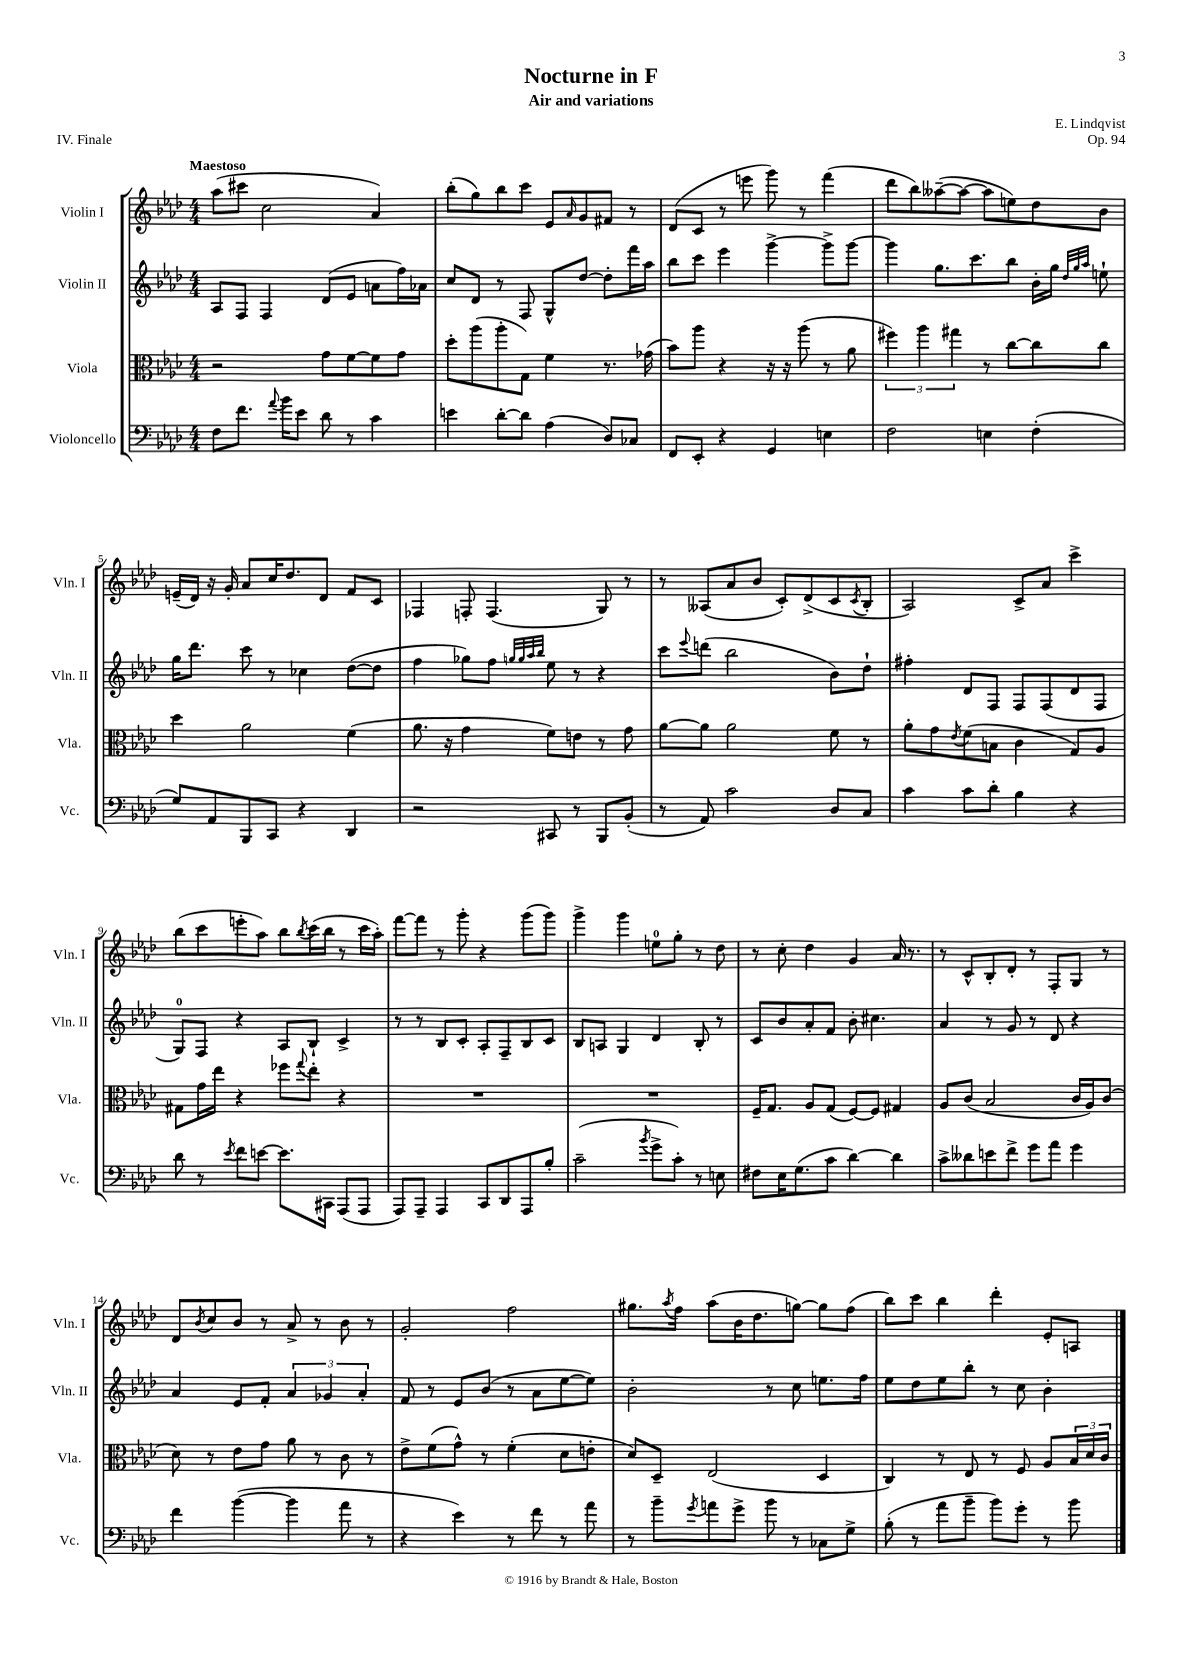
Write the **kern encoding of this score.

**kern	**kern	**kern	**kern
*staff4	*staff3	*staff2	*staff1
*clefF4	*clefC3	*clefG2	*clefG2
*k[b-e-a-d-]	*k[b-e-a-d-]	*k[b-e-a-d-]	*k[b-e-a-d-]
*M4/4	*M4/4	*M4/4	*M4/4
8F	2r	8A-	(8aa-
8.f	.	8F	8ccc#
.	.	4F	2cc
8qqa-	.	.	.
16b-	.	.	.
8e-	.	.	.
8d-	8g	(8d-	.
8r	[8f	8e-	.
4c	8f]	8a	4a-)
.	8g	16ff)	.
.	.	16a-	.
=	=	=	=
4e	8dd-'	8cc	(8bb-'
.	(8aa-	8d-	8gg)
[8d-'	8aa-'	8r	8bb-
8d-]	8G)	8F	8ccc
(4A-	4f	8G^^	8e-
.	.	.	16qqa-
.	.	[8dd-	8g
8D-)	8.r	8dd-']	8f#
8C-	.	16fff	8r
.	(16g-	16aa-	.
=	=	=	=
8FF	8b-)	8bb-	(8d-
8EE-'	8aa-	8ccc	8c
4r	4r	4eee-	8r
.	.	.	8eee
4GG	16r	[4ggg^	8ggg)
.	16r	.	.
.	(8aa-	.	8r
4E	8r	8ggg^]	(4fff
.	8a-	[8ggg	.
=	=	=	=
2F	6ff#)	4ggg]	8ddd-
.	.	.	8bb-)
.	6aa-	.	.
.	.	8.gg	([8aa--~
.	6gg#	.	.
.	.	.	8aa--_
.	.	8.ccc	.
4E	8r	.	8aa--]
.	[8cc	8bb-	8ee)
(4F'	8cc]	16b-'	8dd-
.	.	16gg	.
.	.	32qqdd-	.
.	.	32qqgg	.
.	.	32qqaa-	.
.	8cc	8ee`	8b-
=	=	=	=
8G)	4dd-	16gg	(16e~
.	.	8.ddd-	16d-)
8AA-	.	.	16r
.	.	.	16g'
8BBB-	2a-	8ccc	8a-
8CC	.	8r	16cc
.	.	.	8.dd-
4r	.	4cc-	.
.	.	.	8d-
4DD-	(4f	([8dd-	8f
.	.	8dd-]	8c
=	=	=	=
2r	8.a-	4ff	4F-
.	16r	.	.
.	4g	8gg-)	8F'
.	.	8ff	(4.F
.	.	32qqgg	.
.	.	32qqgg	.
.	.	32qqaa-	.
.	.	32qqbb-	.
8CC#	8f)	8ee-	.
8r	8e	8r	.
8BBB-	8r	4r	8G)
(8BB-'	8g	.	8r
=	=	=	=
8r	[8a-	8ccc	8r
.	.	8qqeee-	.
8AA-)	8a-]	(8ddd	(8A--
2c	2a-	2bb-	8a-
.	.	.	8b-
.	.	.	8c')
.	.	.	(8d-^
8D-	8f	8b-)	8c
.	.	.	8qc
8C	8r	8dd-`	8B-'
=	=	=	=
4c	8a-'	4ff#'	2A-)
.	8g	.	.
.	8qe-	.	.
8c	(8f	8d-	.
8d-'	8B	8F	.
4B-	4c	8F	8c^
.	.	(8F	8a-
4r	8G)	8d-	4ccc^
.	8A-	8F	.
=	=	=	=
8d-	8G#	8G)	(8bb-
8r	16g	8F	8ccc
.	16ee-	.	.
8qe-	.	.	.
8f	4r	4r	8eee'
[8e	.	.	8aa-)
8.e]	8ff-	8A-	8bb-
.	8qqgg	.	8qbb-
.	8ee-'	8B-`	(16ccc
16CC#	.	.	16bb-
(8AAA-	4r	4c^	8r
8AAA-	.	.	16ccc
.	.	.	16aa-')
=	=	=	=
8AAA-)	1r	8r	[8fff
8AAA-~	.	8r	8fff]
4AAA-	.	8B-	8r
.	.	8c'	8ggg'
8CC	.	8A-'	4r
8DD-	.	8F~	.
8AAA-	.	8B-	(8ggg
8B-'	.	8c	8ggg)
=	=	=	=
(2c~	1r	8B-	4ggg^
.	.	8A	.
.	.	4G	4ggg
8qb-	.	.	.
8g^	.	4d-	8ee
8c')	.	.	8gg'
8r	.	8B-'	8r
8E	.	8r	8dd-
=	=	=	=
8F#	16F~	8c	8r
.	8.G	.	.
16E-	.	8b-	8cc'
(8.G	.	.	.
.	8A-	8a-'	4dd-
8c	(8G	8f	.
[4d-)	[8F)	8b-'	4g
.	8F]	4.cc#	.
4d-]	4G#	.	16a-
.	.	.	8.r
=	=	=	=
8c^	8A-	4a-	8r
8d--	(8c	.	8c^^
8e	2B-	8r	8B-'
8f^	.	8g	8d-'
8g	.	8r	8r
8a-	.	8d-	8F'
4g	16c	4r	8G
.	16A-)	.	.
.	(8c	.	8r
=	=	=	=
4f	8d-)	4a-	8d-
.	.	.	8qb-
.	8r	.	8cc
([4b-	8e-	8e-	8b-
.	8g	8f'	8r
4b-]	8a-	6a-	8a-^
.	8r	.	8r
.	.	6g-	.
8a-	8c	.	8b-
.	.	6a-'	.
8r	8r	.	8r
=	=	=	=
4r	8e-^	8f	2g'
.	(8f	8r	.
4e-)	8g^^)	8e-	.
.	8r	(8b-	.
8r	(4f'	8r	2ff
8f	.	8a-	.
8r	8d-	[8ee-	.
8a-	8e'	8ee-])	.
=	=	=	=
8r	8d-)	2b-'	8.gg#
8b-~	8D-~	.	.
.	.	.	8qaa-
.	.	.	16ff
8qg	.	.	.
8a	(2E-	.	(8aa-
8g^	.	.	16b-
.	.	.	8.dd-
8b-	.	8r	.
8r	.	8cc	[8gg)
8C-	4D-	8.ee	8gg]
8G^	.	.	(8ff
.	.	16ff	.
=	=	=	=
(8B-'	4C)	8ee-	8bb-)
8r	.	8dd-	8ccc
8a-	8r	8ee-	4bb-
8b-~	8E-	8bb-'	.
8b-)	8r	8r	4ddd-'
8g'	8F	8cc	.
8r	8A-	4b-'	8e-'
8b-	24B-	.	8A
.	24d-	.	.
.	24c	.	.
==	==	==	==
*-	*-	*-	*-
